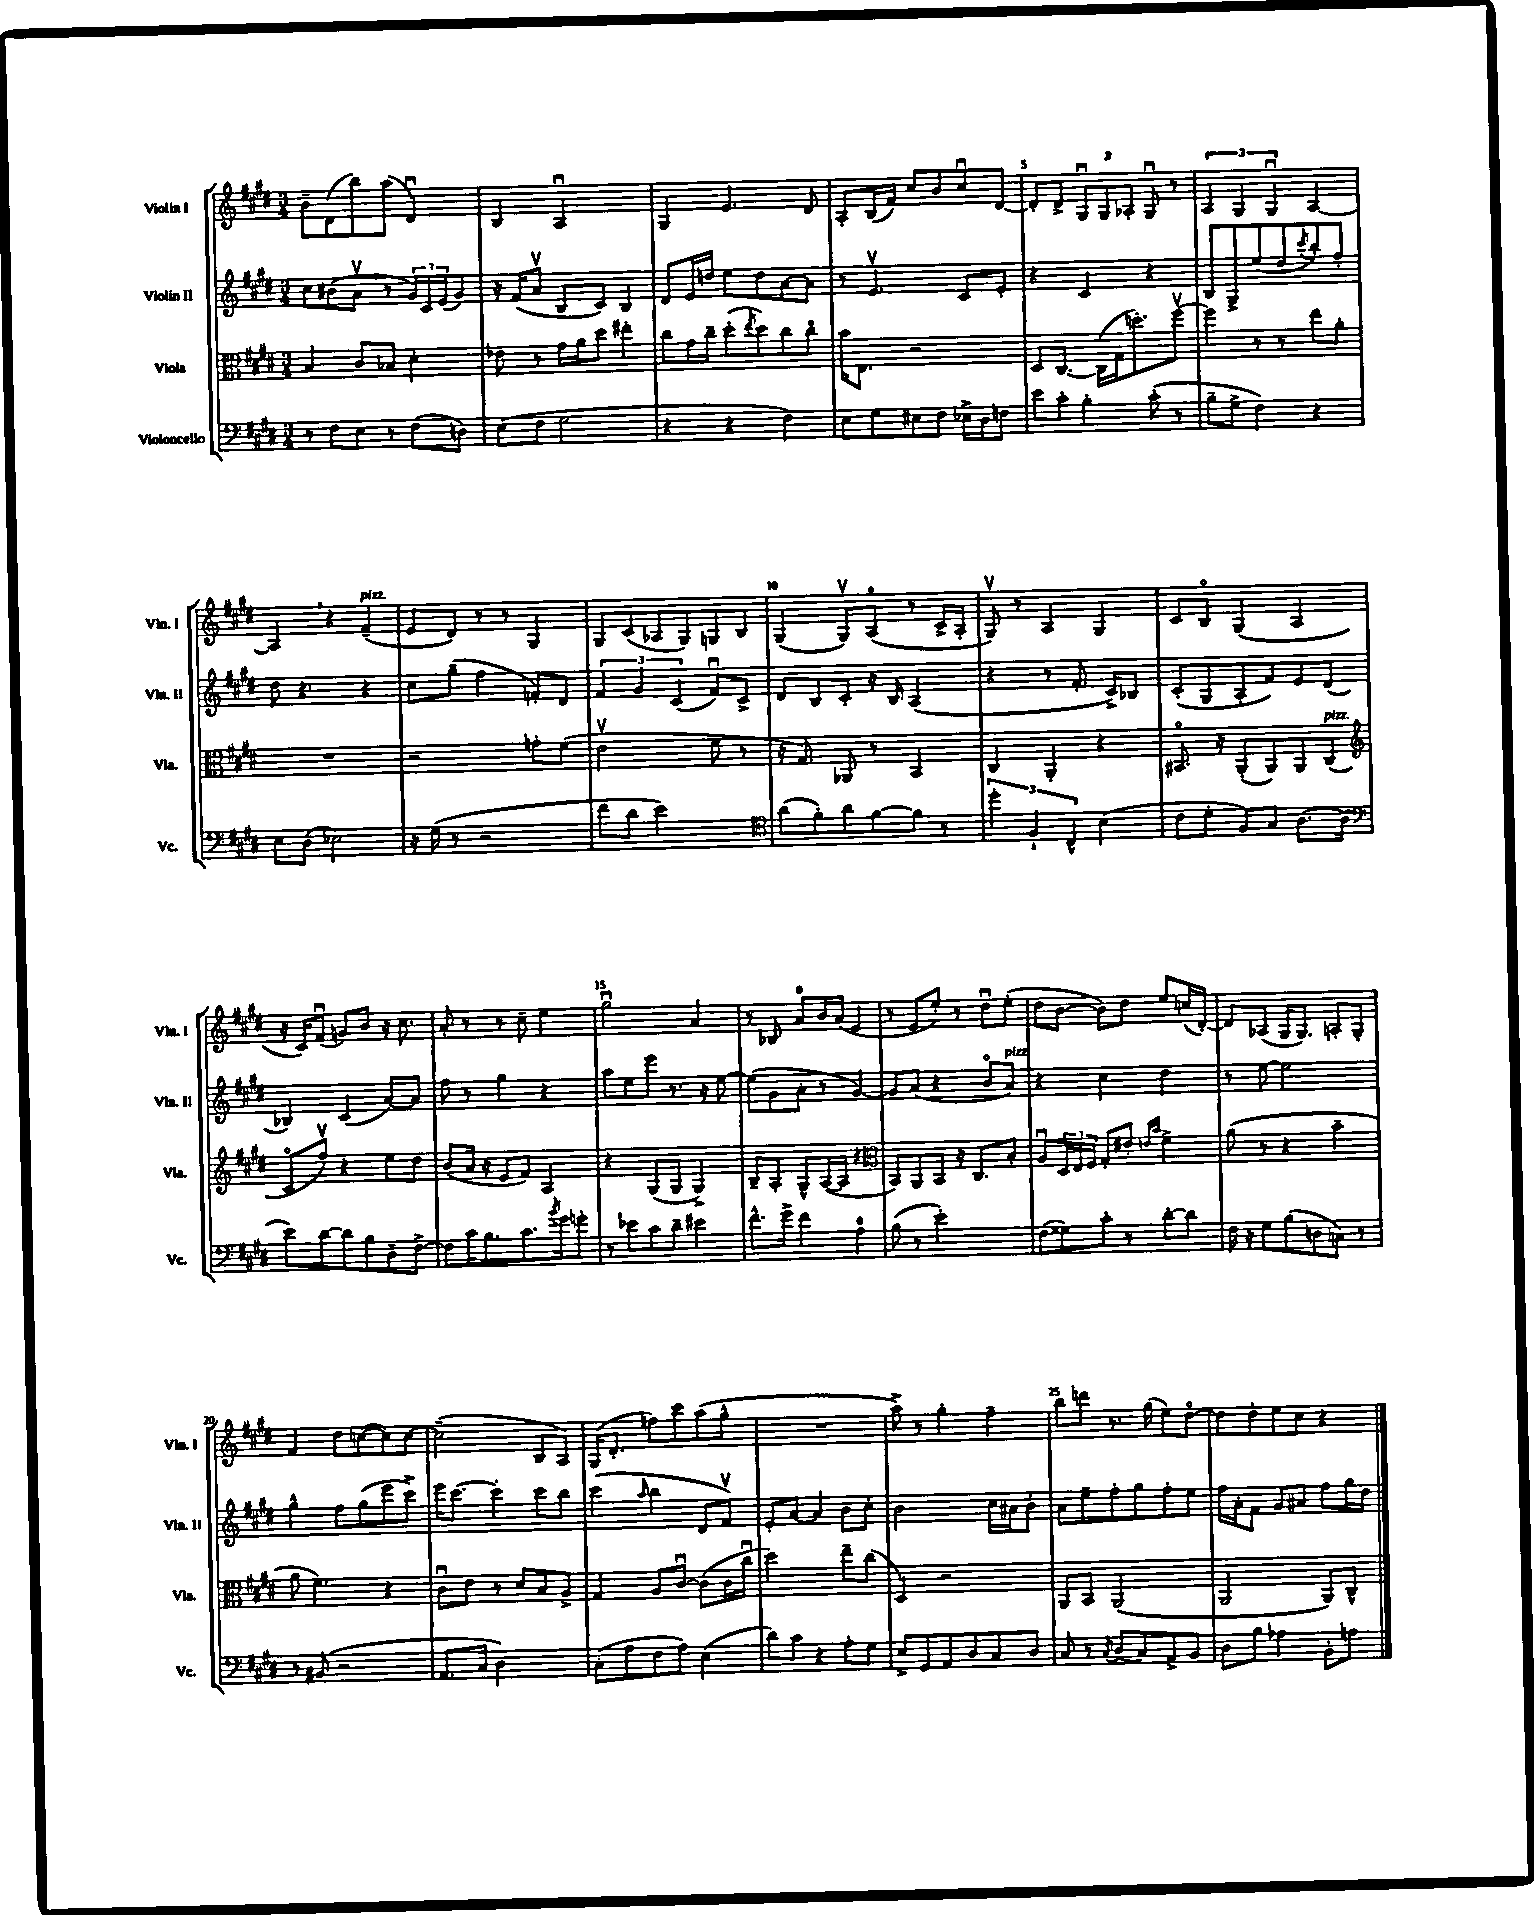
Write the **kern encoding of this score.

**kern	**kern	**kern	**kern
*part4	*part3	*part2	*part1
*staff4	*staff3	*staff2	*staff1
*I"Violoncello	*I"Viola	*I"Violin II	*I"Violin I
*I'Vc.	*I'Vla.	*I'Vln. II	*I'Vln. I
*clefF4	*clefC3	*clefG2	*clefG2
*k[f#c#g#d#]	*k[f#c#g#d#]	*k[f#c#g#d#]	*k[f#c#g#d#]
*M3/4	*M3/4	*M3/4	*M3/4
=1	=1	=1	=1
8r	4B/	8cc#\L	8b~\L
8F#\L	.	(8b#X\	(8d#\
8E\J	8c#/L	8av,\J	8bb\)
8r	8B-X/J	8r	(8aa\J
(8F#\L	4d#'\	24g#/LL)	4d#u/)
.	.	24c#/	.
.	.	(24e/J	.
8Dn\J)	.	8g#/J)	.
=2	=2	=2	=2
(8E\L	8e-X\	16r	4B/
.	.	(16f#/KL	.
8F#\J	8r	8av/J	.
2G#\	16g#\LL	8B/L	2Au/
.	16a\J	.	.
.	8dd#\J	8c#/J)	.
.	4ee#X'\	4B/	.
=3	=3	=3	=3
4r	8cc#\L	8d#/L	4G#/
.	16g#\L	16e/L	.
.	16cc#~\JJ	16ddn/JJ	.
4r	(8dd#'\L	8ee\L	4.e/
.	8qee/	.	.
.	8dd#\)	8dd\	.
4F#\)	8cc#\	[8a\	.
.	8cc#\J	8a\J]	8d#/
=4	=4	=4	=4
8E\L	16b\KL	8r	8A'/L
.	8.E\J	.	.
8G#\	.	4.ev/	(16B/L
.	.	.	16f#/JJ)
8E#X\	2r	.	8cc#/L
8F#\J	.	.	8b/
16E-X^\LL	.	8c#/L	8cc#u/
16D#\J	.	.	.
8Fn\J	.	8e'/J	[8d#/J
=5	=5	=5	=5
8e\L	8D#/L	4r	8d#'/L]
8c#'\J	[8.C#/J	.	8d#^/J
4B'\	.	4c#/	12G#u/L
.	(16C#\LL]	.	.
.	.	.	12G#/
.	16G#\J	.	.
.	.	.	12A-X'/J
.	8.ddn'\)	.	.
(8c#'\	.	4r	8G#u/
8r	[8ff#v\J	.	8r
=6	=6	=6	=6
8B~\L	4ff#\]	8B/L	6A/
8G#^\J	.	8G#^/	.
.	.	.	6G#/
4F#\)	8r	(8ee/	.
.	.	.	6G#u/
.	8r	8dd#/	.
.	.	8qccc#/	.
4r	8ee\L	8bb'/)	[4A/
.	8a'\J	8ff#'/J	.
!!LO:LB:g=z
=7	=7	=7	=7
8E\L	2.r	8dd#\	4A,/]
(8D#\J	.	4.r	.
2E-X\)	.	.	4r
!	!	!	!LO:TX:a:i:t=pizz.
.	.	4r	(4f#~/
=8	=8	=8	=8
16r	2r	8cc#\L	8e/L
(16G#\	.	.	.
8r	.	(8gg#~\J	8d#/J)
2r	.	4ff#\	8r
.	.	.	8r
.	8gn'\L	8fn'/L)	4G#/
.	(8f#\J	8d#/J	.
=9	=9	=9	=9
8f#\L	2ev\	6f#/	8G#/L
8d#\J	.	.	(8c#/
.	.	6g#/	.
2e\)	.	.	8A-X/
.	.	(6c#/	.
.	.	.	8G#/)
.	8f#\	8f#u/L)	8Gn/
.	8r	8c#^/J	8B/J
=10	=10	=10	=10
*clefC4	*	*	*
(8a\L	16r	8d#/L	(4G#/
.	8.G#/)	.	.
8f#'\)	.	8B/	.
8a\	8AA-X/	8c#'/J	8G#v/L)
[8f#\	8r	16r	(8A/J
.	.	16B/	.
8f#\J]	4BB/	(4A/	8r
8r	.	.	16c#^/LL
.	.	.	16A'/JJ
=11	=11	=11	=11
6dd#'\	4C#/	4r	8G#v/)
.	.	.	8r
6F#`/	.	.	.
.	4AA'/	8r	4A/
6C#^^/	.	.	.
.	.	8.f#'/	.
(4B\	4r	.	4G#/
.	.	16c#^/KL)	.
.	.	8B-X/J	.
=12	=12	=12	=12
8c#\L	8.BB#X/	(8c#'/L	8c#/L
8d#'\J	.	8G#/	8B/J
.	16r	.	.
8F#/L)	(8AA'/L	8A'/	(4G#/
8G#/J	8AA/)	8f#/)	.
[8.A\L	8AA/	8e/	4A/
!	!LO:TX:a:i:t=pizz.	!	!
.	(8C#/J	(8d#/J	.
(16A\Jk]	.	.	.
!!LO:LB:g=z
=13	=13	=13	=13
*clefF4	*clefG2	*	*
8e\L)	8c#/L	4B-X/)	16r
.	.	.	16c#/KL)
[8d#\	8ff#v/J)	.	(8f#u/J
8d#\]	4r	(4c#/	8gn/L)
8B\	.	.	8b/J
8D#~\	8ee\L	[8a/L)	16r
.	.	.	8.cc#\
[8F#^\J	8dd#\J	8a/J]	.
=14	=14	=14	=14
8F#\L]	(8b/L	8ff#\	8a'/
16c#\K	16a/Jk	8r	8r
8.B\	16r	.	.
.	8e/L	4gg#\	8r
8.c#\	8f#/J)	.	8cc#~\
.	4A/	4r	4ee\
8qb/	.	.	.
16g#\k	.	.	.
8gn'\J	.	.	.
=15	=15	=15	=15
8r	4r	8aa\L	2gg#u\
8e-X\L	.	8ee\	.
8c#\	(8G#/L	8eee\J	.
8d#~\J	8G#/J	8.r	.
4e#X\	4G#^/)	.	4a/
.	.	16r	.
.	.	[8ee\	.
=16	=16	=16	=16
8.f#^^\L	8B~/L	(8ee\L]	8r
.	8A'/J	8g#\	8B-X/
16g#^\Jk	.	.	.
4f#\	8G#^^/L	8a'\J	8a/L
.	([16A/L	8r	16b/L
.	16A/JJ]	.	(16a/JJ
4A\	4r	[4g#/)	4e/
=17	=17	=17	=17
*	*clefC3	*	*
(8B\	8BB/L)	8g#/L]	8r
8r	8AA/	(8a/J	8e/L
2e'\)	8BB/J	4r	8ee'/J)
.	16r	.	8r
.	8.C#/L	.	.
.	.	8b/L	8dd#u\L
!	!	!LO:TX:a:i:t=pizz.	!
.	8B'/J	8a/J)	(8ee'\J
=18	=18	=18	=18
(8F#\L	8Au/L	4r	8dd#\L
8G##X\)	24D#/L	.	[8b\J
.	24E/	.	.
.	24F#/JJ	.	.
8c#'\J	8G#'/L	4cc#\	8b\L])
8r	8e#X'/J	.	8dd#\J
.	16qqen/LL	.	.
.	16qqb/JJ	.	.
[8d#'\L	4f#^\	4dd#\	8ee/L
8d#\J]	.	.	(16ccn/L
.	.	.	[16d#'/JJ)
=19	=19	=19	=19
16F#\	(8a\	8r	8d#/L]
16r	.	.	.
8G#\L	8r	[8ee\	(8A-X/J
(8B\	4r	2ee\]	16G#/KL
.	.	.	8.G#/J)
8Dn\	.	.	.
8Cn\J)	4b~\	.	8An'/L
8r	.	.	8G#'/J
!!LO:LB:g=z
=20	=20	=20	=20
8r	8a\	4gg#^^\	4f#/
(8BB#X/	4.f#\)	.	.
2r	.	8ff#\L	8dd#\L
.	.	(8gg#\	([8ccn\
.	4r	8eee\	8cc\])
.	.	8ccc#^\J)	[8cc\J
=21	=21	=21	=21
8.AA/L	8c#u\L	16eee\KL	(2cc~\]
.	.	[8.ccc#\J	.
.	8e\J	.	.
16C#/Jk	.	.	.
2D#\)	8r	4ccc#'\]	.
.	8d#/L	.	.
.	8B/	8ccc#\L	8B/L
.	8A^/J	8bb\J	8A/J)
=22	=22	=22	=22
(8C#'\L	4G#/	(4ccc#\	(16G#/KL
.	.	.	8.d#'/J
8A\	.	.	.
.	.	16qqaa/	.
8F#\	8A/L	4bb\	8ffn\L)
8A\J)	[8c#u/J	.	8ccc#\
(4E\	(8c#\L]	8d#/L	(8aa\
.	16c#\L	8f#v/J)	8gg#^^\J
.	16cc#u\JJ	.	.
=23	=23	=23	=23
8d#\L)	2dd#\)	8e'/L	2.r
8c#\J	.	[8a/J	.
4r	.	4a/]	.
8A'\L	8ee~\L	8b\L	.
8G#\J	(8cc#\J	8cc#'\J	.
=24	=24	=24	=24
8E^/L	4D#/)	2b\	8aa^\)
8GG#/	.	.	8r
8AA/	2r	.	4gg#'\
8D#/	.	.	.
8C#/	.	16cc#\LL	4ff#~\
.	.	16a#X\J	.
8D#/J	.	8b'\J	.
=25	=25	=25	=25
8C#/	8AA/L	8a\L	8bb\L
8r	8BB/J	8ee~\	8dddn\J
8qC#/	.	.	.
(8D#/L	(2AA/	8ff#'\	8.r
8C#/)	.	8gg#\	.
.	.	.	(16gg#\
8AA^/	.	8ff#'\	8ee\L)
8BB/J	.	8ee\J	[8dd#\J
=26	=26	=26	=26
8D#\L	2AA/	16ff#\LL	8dd#\L]
.	.	16a'\J	.
8B\J	.	8f#\J	8dd#'\
4A-X\	.	8g#/L	8ee\
.	.	8a#X/J	8cc#\J
8BB'\L	8AA/L)	8ff#\L	4r
8An\J	8C#^^/J	16gg#\L	.
.	.	16dd#\JJ	.
==	==	==	==
*-	*-	*-	*-
